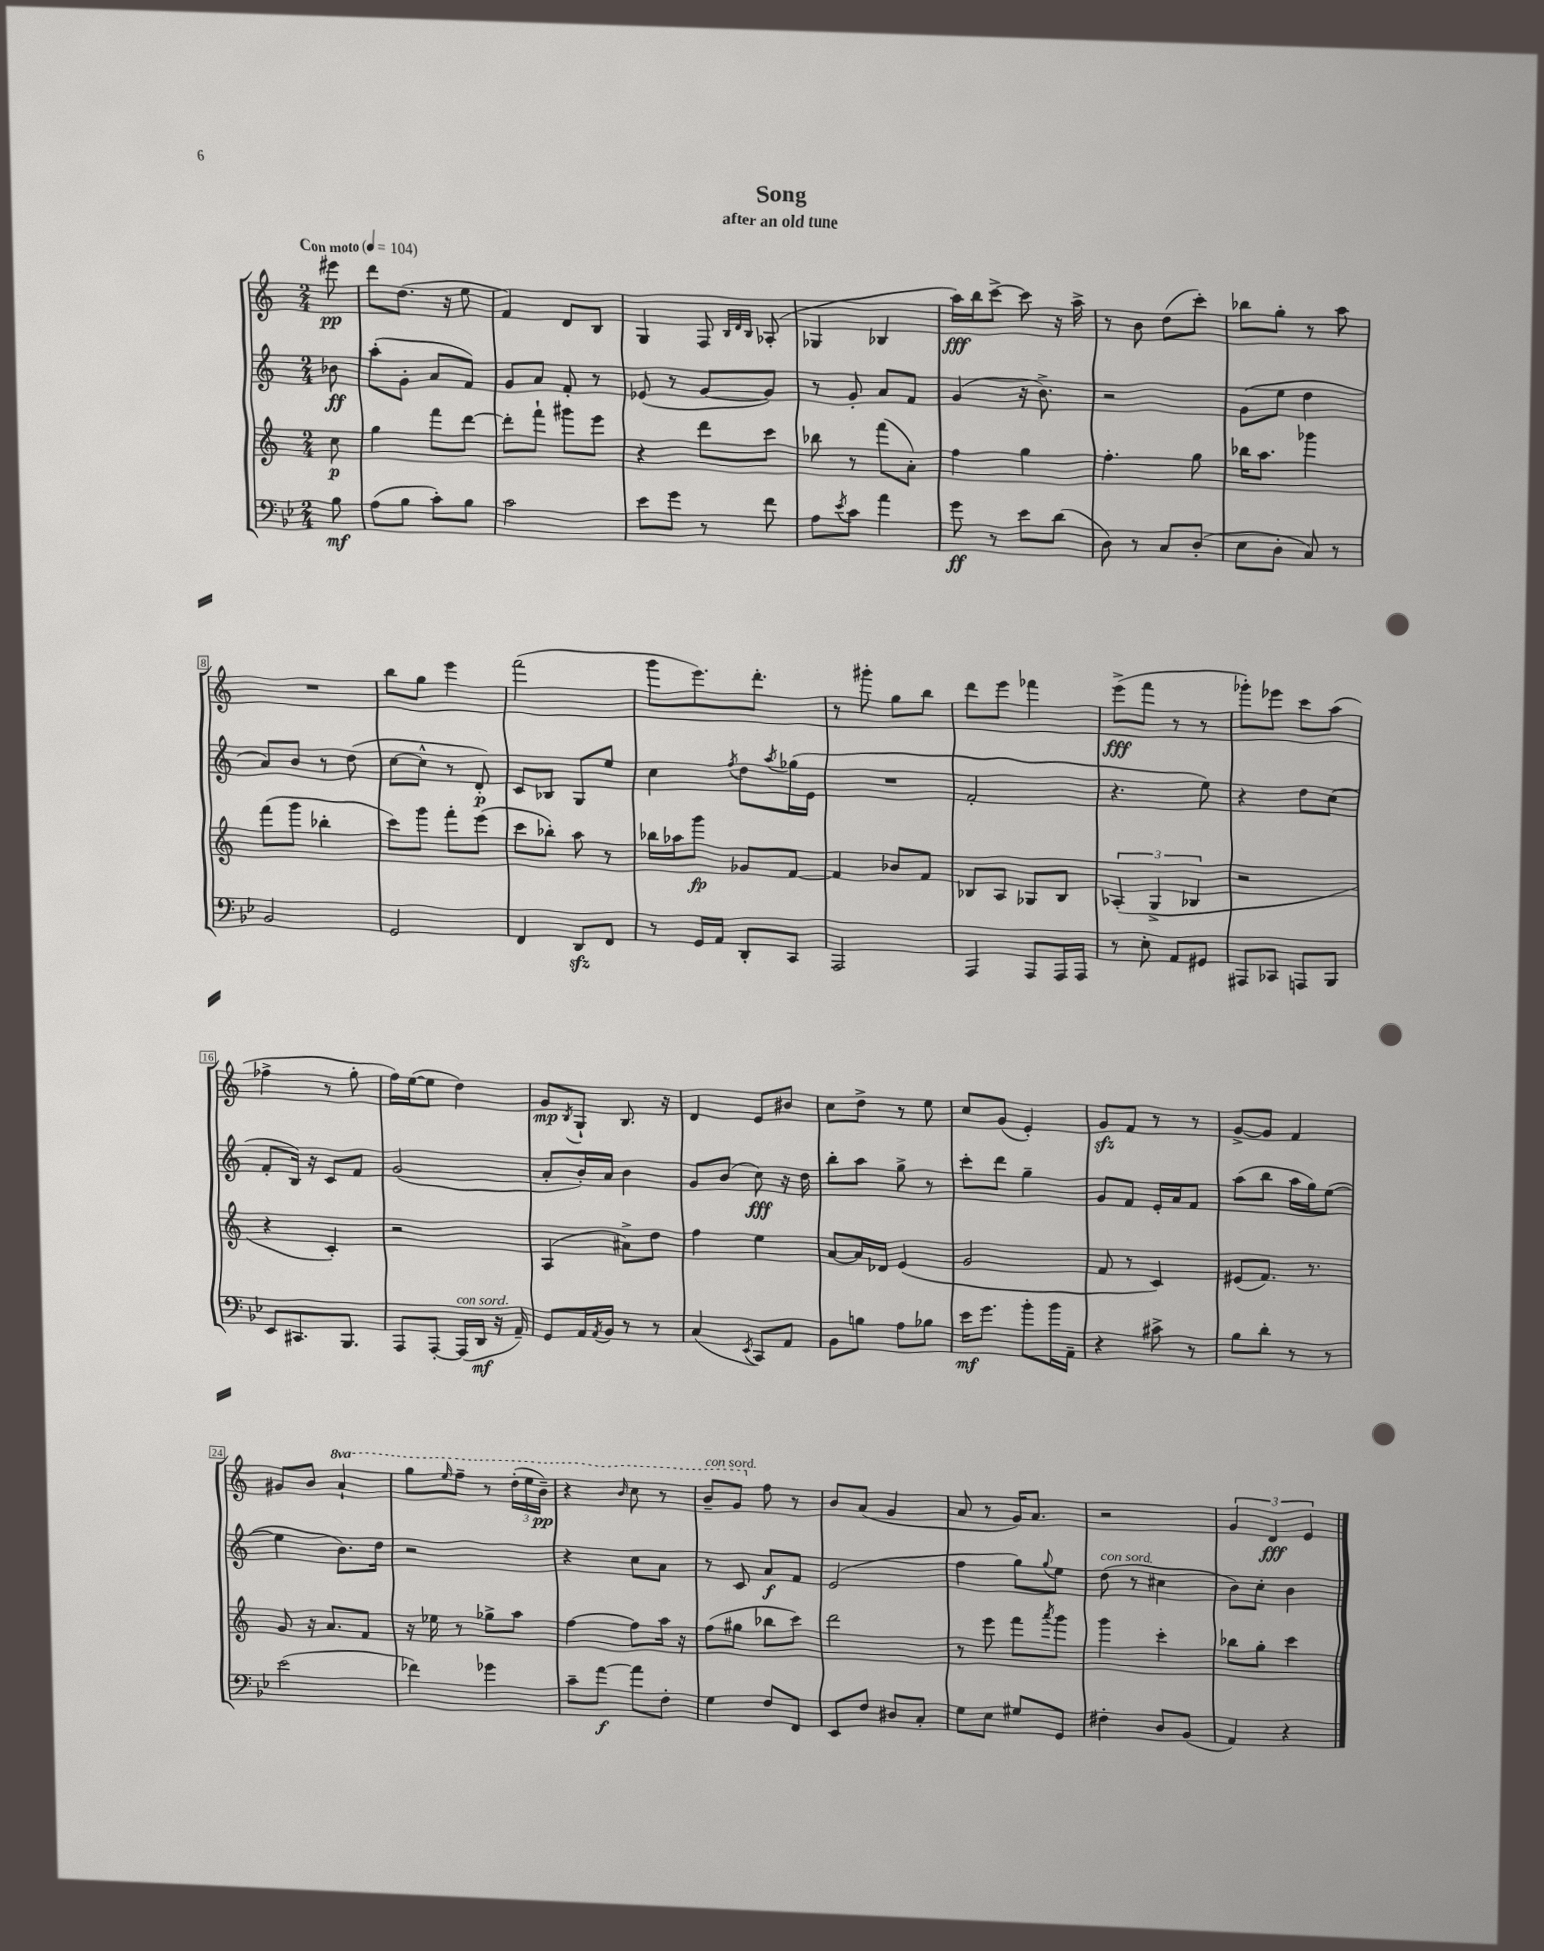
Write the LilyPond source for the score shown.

\header { title = "Song" subtitle = "after an old tune" }
<<
\new StaffGroup <<
\new Staff = "s0" {
    \clef treble \key c \major \numericTimeSignature \time 2/4 \set Staff.ottavationMarkups = #ottavation-simple-ordinals \partial 8 \tempo "Con moto" 4 = 104
    eis'''8\pp |
    d'''8 d''8.( r16 e''8 |
    f'4) d'8 b8 |
    g4 f8 \grace { b32 d'32 b32 } aes8-.( |
    ges4 bes4 |
    a''16\fff) b''16 c'''8~-> c'''8 r16 a''16-> |
    r8 b'8 d''8( c'''8-.) |
    bes''8 g''8-. r8 a''8 |
    R2 |
    b''8 g''8 e'''4 |
    f'''2( |
    g'''8 e'''8.) d'''8.-. |
    r8 gis'''8-. g''8 b''8 |
    d'''8 e'''8 fes'''4 |
    e'''8->\fff( f'''8 r8 r8 |
    ges'''8-.) ees'''8 c'''8 a''8( |
    fes''4-> r8 g''8-. |
    f''16) e''16~( e''8 d''4) |
    g'8\mp \acciaccatura { b8 } g8-! b8. r16 |
    d'4 e'8 bis'8 |
    c''8 d''8-> r8 e''8 |
    c''8 g'8( e'4-.) |
    g'8\sfz f'8 r8 r8 |
    g'8~-> g'8 f'4 |
    gis'8 b'8 \ottava #1 a''4-! |
    g'''8 \grace { e'''16 } f'''8-- r8 \tuplet 3/2 { d'''16-.( e'''16 b''16--\pp) } |
    r4 \grace { b''16 } c'''8 r8 |
    b''8--^\markup { \italic "con sord." } g''8 \ottava #0 f''8 r8 |
    b'8 a'8( g'4 |
    a'8 r8 g'16) a'8. |
    r2 |
    \tuplet 3/2 { g'4 d'4\fff e'4 } \bar "|." |
}
\new Staff = "s1" {
    \clef treble \key c \major \numericTimeSignature \time 2/4 \partial 8
    bes'8\ff |
    a''8-.( g'8-. a'8 f'8) |
    g'8 a'8 f'8-. r8 |
    ees'8( r8 g'8~ g'8) |
    r8 g'8-. a'8 f'8 |
    g'4( r16 b'8.->) |
    r2 |
    g'8( e''8 d''4 |
    a'8) b'8 r8 d''8( |
    c''8~ c''8-^ r8 d'8-.\p) |
    c'8 bes8 g8 e''8 |
    c''4 \acciaccatura { f''8 } d''8 \acciaccatura { a''8 } ges''16( e'16 |
    R2 |
    f'2-. |
    r4. e''8) |
    r4 d''8 c''8( |
    f'8-. b16) r16 c'8 f'8 |
    g'2( |
    a'8-. b'16-.) a'16 b'4 |
    g'8 b'8( c''8\fff) r16 d''16 |
    b''8-. a''8 g''8-> r8 |
    c'''8-. d'''8 g''4-- |
    g'8 f'8 e'16-. a'16 f'8 |
    a''8( b''8 a''16 g''16) e''8~( |
    e''4 b'8.) d''16 |
    r2 |
    r4 c''8 a'8 |
    r8 c'8 a'8\f f'8 |
    e'2( |
    f''4 g''8) \appoggiatura { g''8 } e''8 |
    d''8^\markup { \italic "con sord." }( r8 cis''4 |
    b'8) c''8-. b'4 \bar "|." |
}
\new Staff = "s2" {
    \clef treble \key c \major \numericTimeSignature \time 2/4 \partial 8
    c''8\p |
    g''4 f'''8 d'''8~ |
    d'''8-. f'''8-! gis'''8 e'''8 |
    r4 d'''8 c'''8 |
    bes''8 r8 f'''8( a'8-.) |
    f''4 g''4 |
    f''4.-. g''8 |
    bes''16 a''8. ges'''4 |
    f'''8( g'''8 bes''4-. |
    c'''8) g'''8 f'''8-. e'''8( |
    c'''8 bes''8-.) a''8 r8 |
    bes''16 aes''16 g'''8\fp ges'8 f'8~ |
    f'4 bes'8 f'8 |
    bes8 a8 ges8 bes8 |
    \tuplet 3/2 { aes4-.( g4-> bes4 } |
    r2 |
    r4 c'4-.) |
    r2 |
    a4( ais'8->) d''8 |
    f''4 e''4 |
    a'8~ a'16 des'16 e'4( |
    g'2 |
    f'8 r8 c'4) |
    eis'8( f'8.) r8. |
    g'8 r16 a'8. f'8 |
    r16 ees''16 r8 ges''8-> a''8 |
    f''4~ f''8 a''16 r16 |
    f''8( gis''8 bes''8 c'''8) |
    d'''2 |
    r8 e'''8 f'''8 \acciaccatura { a'''8 } g'''8 |
    g'''4 c'''4-. |
    bes''8 g''8-. c'''4 \bar "|." |
}
\new Staff = "s3" {
    \clef bass \key bes \major \numericTimeSignature \time 2/4 \partial 8
    bes8\mf |
    a8( bes8 c'8-.) bes8 |
    c'2 |
    ees'8 g'8 r8 f'8 |
    a8 \acciaccatura { ees'8 } c'8 a'4 |
    g'8\ff r8 ees'8 d'8( |
    d8) r8 c8 d8-.( |
    ees8 d8-. c8) r8 |
    bes,2 |
    g,2 |
    f,4 d,8\sfz f,8 |
    r8 g,16 a,16 d,8-. c,8 |
    a,,2 |
    a,,4 a,,8 a,,16 a,,16 |
    r8 ees8-. a,8 gis,8 |
    ais,,8 ces,8 a,,8 bes,,8 |
    ees,8 cis,8. bes,,8. |
    a,,8 a,,8~-. a,,16^\markup { \italic "con sord." }( d,16\mf r16 a,16--) |
    g,8 a,16 \acciaccatura { a,8 } bes,16 r8 r8 |
    c4( \acciaccatura { ees,8 } c,8) a,8 |
    bes,8 b8 a8 bes8 |
    ees'16\mf g'8. bes'8-. bes'16 a,16-- |
    r4 cis'8-> r8 |
    bes8 d'8-. r8 r8 |
    ees'2( |
    fes'4) ges'4 |
    c'8-- a'8~\f a'8 f8-. |
    g4 f8 f,8 |
    ees,8 f8 dis8 c8-. |
    g8 ees8 gis8 g,8 |
    fis4-. d8 bes,8( |
    a,4) r4 \bar "|." |
}
>>
>>
\layout { \context { \Score \override BarNumber.stencil = #(make-stencil-boxer 0.1 0.3 ly:text-interface::print) } }
